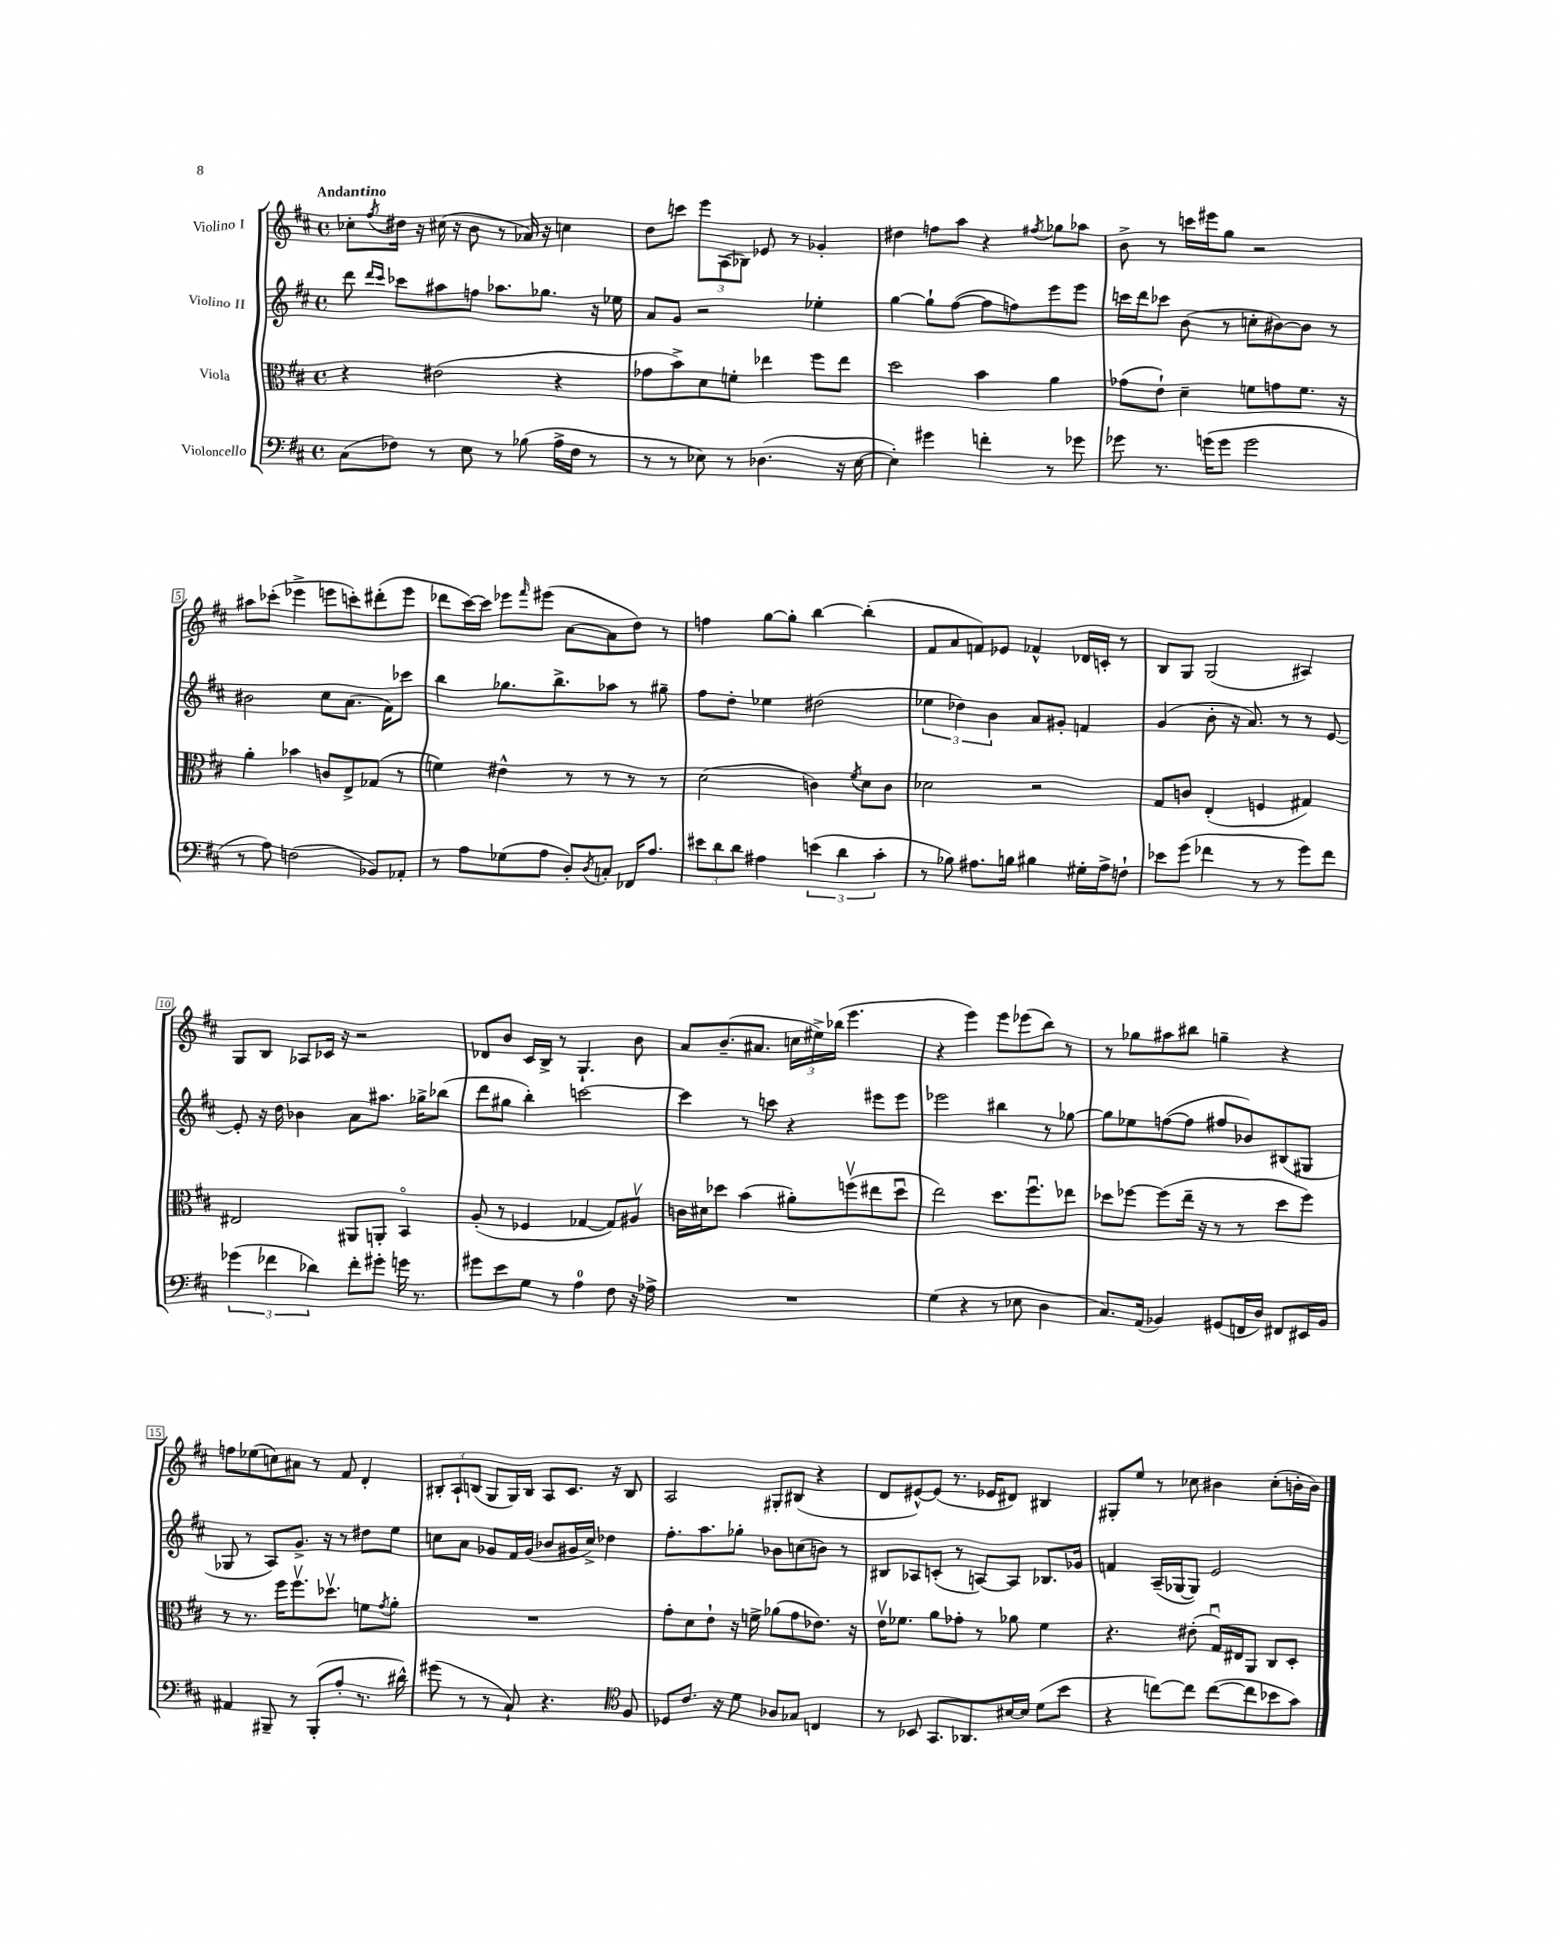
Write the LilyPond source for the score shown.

<<
\new StaffGroup <<
\new Staff = "s0" \with { instrumentName = "Violino I" } {
    \clef treble \key d \major \defaultTimeSignature \time 4/4 \tempo "Andantino"
    ces''8-. \acciaccatura { fis''8 } dis''16 r16 cis''16( r16 b'8 r8 aes'16) r16 c''4 |
    d''8 c'''8 \tuplet 3/2 { e'''8 a8( bes8) } ees'8 r8 ges'4-. |
    dis''4 f''8 a''8 r4 \acciaccatura { fis''8 } ges''8 aes''8 |
    b'8-> r8 c'''16 eis'''16 g''8 r2 |
    ais''8 ces'''8-.( ees'''4-> e'''8 c'''8-.) dis'''8-.( e'''8 |
    des'''8 cis'''16~) cis'''16 ees'''8 \grace { fis'''16 } eis'''8( a'8~ a'8 d''8) r8 |
    f''4 g''8~ g''8-. b''4~ b''4-.( |
    fis'8 a'8 f'8) ees'8 fes'4-^ des'16 c'16-. r8 |
    b8 g8 g2( ais4) |
    g8 b8 aes8 ces'16 r16 r2 |
    des'8 b'8 cis'16 b16-> r8 g4.-! b'8 |
    a'8 b'8.--( ais'8. \tuplet 3/2 { c''16 eis''16->) bes''16( } e'''4. |
    r4 e'''4) e'''8 ees'''8( b''8) r8 |
    r8 ges''8 ais''8 bis''8 g''4-- r4 |
    f''8 ees''8( c''8) ais'8 r8 fis'8 d'4-. |
    \tuplet 3/2 { bis8-. a8-! b8( } g8 g16) b16 a8 cis'8. r16 b8 |
    a2 gis8-. bis8( r4 |
    d'8 eis'8~-^) eis'8( r8. ees'16 dis'8) bis4 |
    gis8-. e''8 r8 ces''8 bis'4 ces''8-.( b'16-. b'16) \bar "|." |
}
\new Staff = "s1" \with { instrumentName = "Violino II" } {
    \clef treble \key d \major \defaultTimeSignature \time 4/4
    d'''8 \grace { d'''16 cis'''16 } ces'''8 ais''8 f''8 aes''8. ges''8. r16 ees''16 |
    a'8 g'8 r2 ees''4-. |
    g''4~ g''8-! fis''8~( fis''8 f''8) e'''8 e'''8 |
    c'''16 d'''16 ces'''8 b'8( r8 c''8-. bis'8~) bis'8 r8 |
    bis'2 cis''8 a'8.( fis'16) ces'''8 |
    b''4 ges''8. b''8.-> aes''8 r8 gis''8-- |
    fis''8 d''8-. ees''4 dis''2( |
    \tuplet 3/2 { ees''4 des''4) b'4 } a'8 gis'8-. f'4 |
    g'4( b'8-. r16 a'8.) r8 r8 e'8~ |
    e'8-. r16 d''16 bes'4 a'8 ais''8. ges''16-> bes''8( |
    d'''8 gis''8 b''4-.) c'''2~ |
    c'''4 r8 c'''8 r4 eis'''8 eis'''8 |
    ees'''2 bis''4 r8 ges''8~ |
    ges''8 ees''8 f''8~( f''8 fis''8 bes'8) bis8( gis8 |
    ges8 r8 a8) g'8.-> r16 r8 dis''8 e''8 |
    c''8 a'8 ges'8 fis'16 ges'16( bes'8 gis'16 c''16->) des''4 |
    fis''8.-. a''8. ges''8-. bes'8 c''8( b'8) r8 |
    bis8 aes8 c'8-.( r8 a8~) a8 bes8. ges'16 |
    f'4 a16--( ges16~ ges8) e'2 \bar "|." |
}
\new Staff = "s2" \with { instrumentName = "Viola" } {
    \clef alto \key d \major \defaultTimeSignature \time 4/4
    r4 eis'2( r4 |
    ges'8 b'8->) d'8 f'8-. ees''4 fis''8 ees''8 |
    d''2 b'4 a'4 |
    ges'8( e'8-!) d'4-- f'8 g'8 f'8. r16 |
    a'4-. bes'4 c'8 e8-> ges8( r8 |
    f'4) eis'4-^ r8 r8 r8 r8 |
    d'2( c'4) \acciaccatura { fis'8 } d'8 c'8 |
    des'2 r2 |
    g8 c'8 e4-.( f4 gis4) |
    eis2 ais,8 a,8-. b,4\flageolet |
    a8-.( r8 fes4 ges4~ ges8) ais8\upbow |
    c'16 dis'16 des''8 b'4( ais'8-.) f''8\upbow( eis''8 des''8\downbow |
    e''2) d''8. fis''8.\downbow ees''8 |
    des''8 fes''8~ fes''8( e''16-- r16 r8 r8 des''8 fes''8) |
    r8 r8. fis''16 fis''8.\upbow des''8.\upbow f'8 \acciaccatura { g'8 } a'8-. |
    R1 |
    g'8-. d'8 e'8-! r16 f'16-> aes'8( g'8 ees'8.) r16 |
    e'16\upbow fes'8. a'8 ges'8-. r8 aes'8 fes'4 |
    r4. eis'8-.( g16\downbow) eis16 a,8 cis8 d8-. \bar "|." |
}
\new Staff = "s3" \with { instrumentName = "Violoncello" } {
    \clef bass \key d \major \defaultTimeSignature \time 4/4
    cis8( fes8) r8 e8 r8 bes8( a16-> fes16 r8 |
    r8 r8 ees8) r8 des4.( r16 ees16~ |
    ees4-.) gis'4 f'4-. r8 ges'8 |
    ges'8 r8. g'16( g'8 g'2 |
    r8 a8) f2( bes,8) aes,8-. |
    r8 a8 ges8( a8 d8-.) \acciaccatura { d8 } c8-. fes,16 a8. |
    \tuplet 3/2 { eis'8 d'8 d'8 } ais4 \tuplet 3/2 { e'4( d'4 cis'4-. } |
    r8 bes8) ais8. b16 bis4 gis16-. ais16-> f8-! |
    ees'8 g'8( fes'4 r8 r8 g'8) fes'8 |
    \tuplet 3/2 { ges'4( fes'4 des'4) } fes'8-. gis'8-. g'16 r8. |
    gis'8 e'8 g8 r8 a4-0 fis8 r16 aes16-> |
    R1 |
    g4( r4 r8 ees8 d4 |
    cis8.) a,16( bes,4) gis,8( f,16 d16) fis,8 eis,16 bes,16 |
    ais,4 bis,,8-- r8 bis,,8-.( a8-. r8. dis'16-^) |
    gis'8( r8 r8 cis8-!) r4. \clef tenor fis8 |
    des8 cis'8. r16 d'8 aes8 ges8 c4 |
    r8 bes,8 g,8. aes,8. bis16~ bis16 d'8( b'8 |
    r4 c''8~) c''8 c''8~( c''8 bes'8 g'8) \bar "|." |
}
>>
>>
\layout { \context { \Score \override BarNumber.stencil = #(make-stencil-boxer 0.1 0.3 ly:text-interface::print) } }
